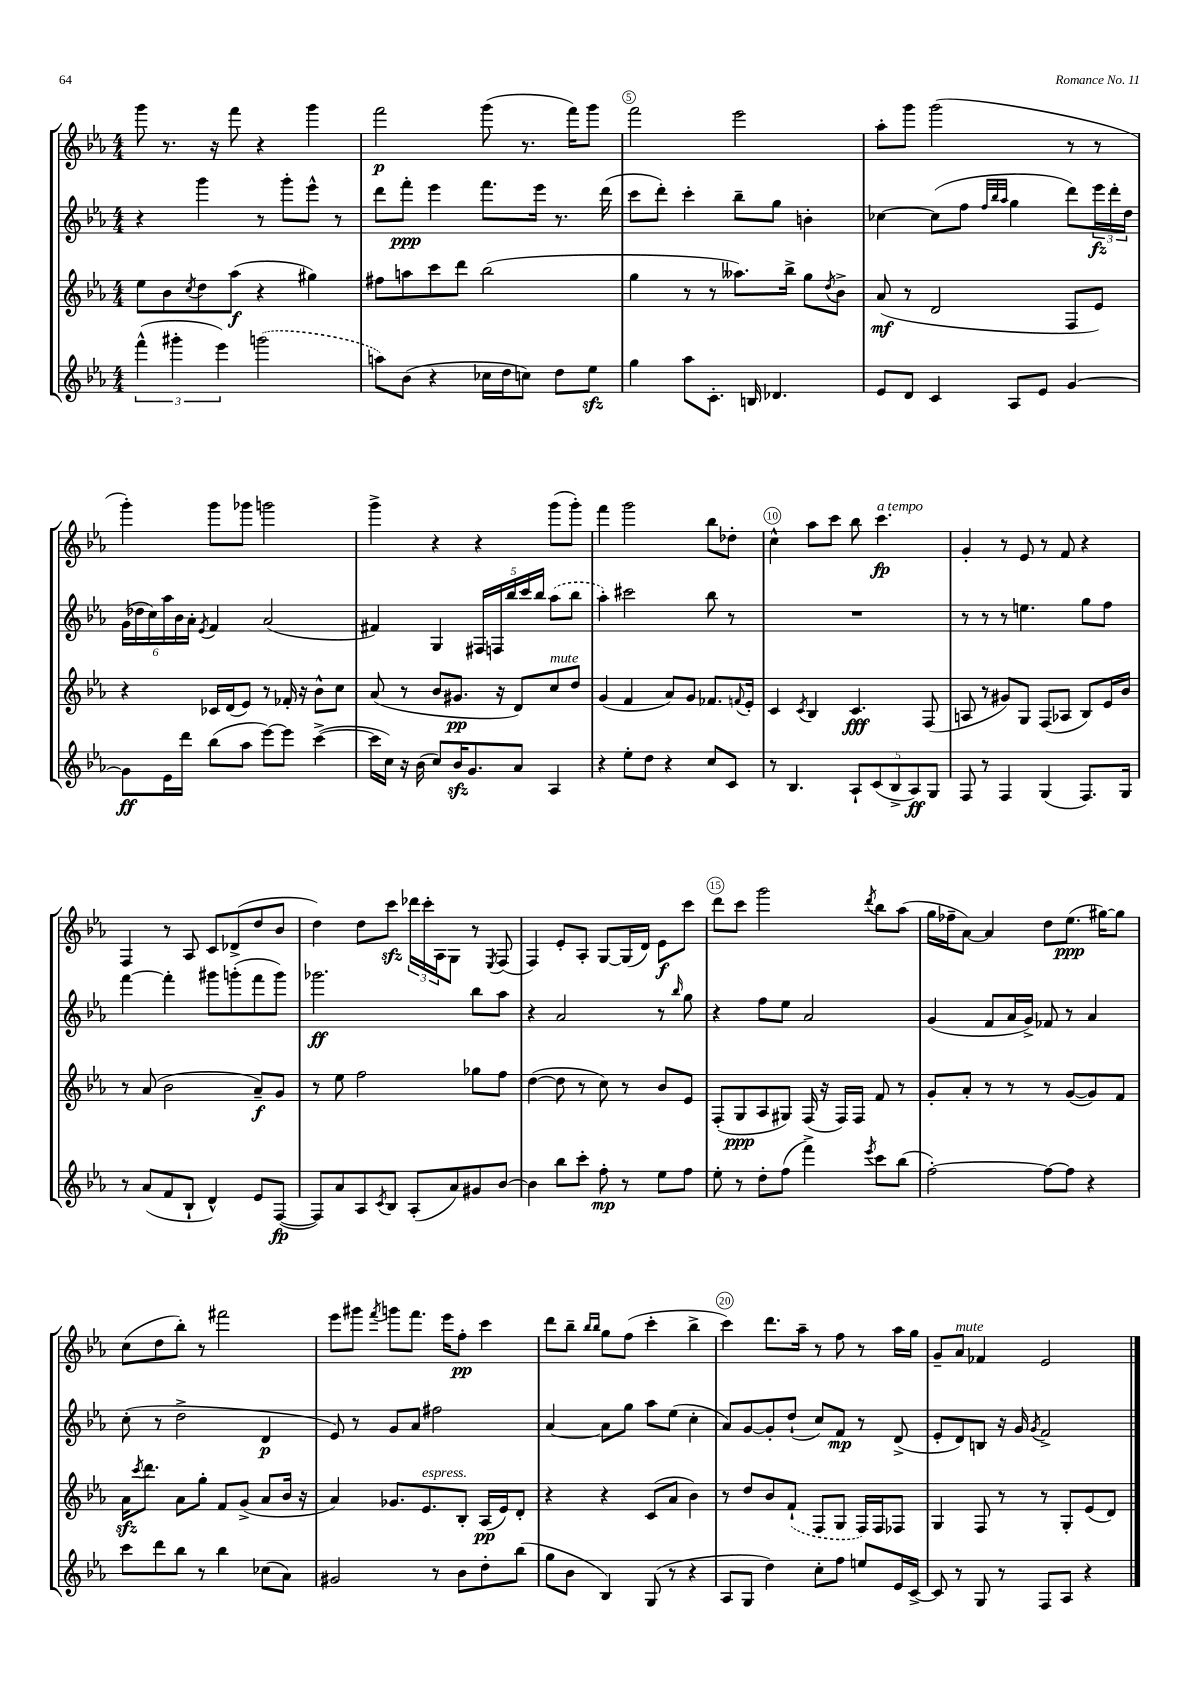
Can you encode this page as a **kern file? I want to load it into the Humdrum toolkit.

**kern	**kern	**kern	**kern
*staff4	*staff3	*staff2	*staff1
*clefG2	*clefG2	*clefG2	*clefG2
*k[b-e-a-]	*k[b-e-a-]	*k[b-e-a-]	*k[b-e-a-]
*M4/4	*M4/4	*M4/4	*M4/4
(6fff^^\	8ee-\L	4r	8ggg\
.	8b-\	.	8.r
6ggg#'\	.	.	.
.	8qcc/	.	.
.	8dd\	4ggg\	.
.	.	.	16r
6eee-\)	.	.	.
.	(8aa-\J	.	8fff\
(2ggg\	4r	8r	4r
.	.	8ggg'\L	.
.	4gg#\)	8eee-^^\J	4ggg\
.	.	8r	.
=	=	=	=
8aa\L)	8ff#\L	8ddd\L	2fff\
(8b-\J	8aa\	8fff'\J	.
4r	8ccc\	4eee-\	.
.	8ddd\J	.	.
16cc-\LL	(2bb-\	8.fff\L	(8ggg\
16dd\J	.	.	.
8cc\J)	.	.	8.r
.	.	16eee-\Jk	.
8dd\L	.	8.r	.
.	.	.	16fff\LK)
8ee-\J	.	.	8ggg\J
.	.	(16ddd\	.
=	=	=	=
4gg\	4gg\	8ccc\L	2fff\
.	.	8ddd'\J)	.
8aa-\L	8r	4ccc'\	.
8.c'\J	8r	.	.
.	8.aa--\L)	8bb-~\L	2eee-\
16B/	.	.	.
4.d-/	.	8gg\J	.
.	16bb-^\Jk	.	.
.	8gg\L	4b'\	.
.	8qdd/	.	.
.	8b-^\J	.	.
=	=	=	=
8e-/L	(8a-/	[4cc-\	8aa-'\L
8d/J	8r	.	8ggg\J
4c/	2d/	(8cc-\]L	(2ggg\
.	.	8ff\J	.
.	.	32qqff/LLL	.
.	.	32qqbb-/	.
.	.	32qqaa-/JJJ	.
8A-/L	.	4gg\	.
8e-/J	.	.	.
[4g/	8F/L	8ddd\L)	8r
.	8e-/J)	24eee-\L	8r
.	.	24ddd'\	.
.	.	24dd\JJ	.
=	=	=	=
8g\]L	4r	(24g\LL	4ggg'\)
.	.	24dd-\	.
.	.	24cc\)	.
16e-\L	.	24aa-\	.
.	.	24b-\	.
16ddd\JJ	.	.	.
.	.	24a-'\JJ	.
.	.	8qe-/	.
(8bb-\L	16c-/LL	4f/	8ggg\L
.	(16d/J	.	.
8aa-\J	8e-/J)	.	8ggg-\J
[8eee-\L)	8r	(2a-/	2ggg\
8eee-\]J	16f-'/	.	.
.	16r	.	.
([4ccc^\	8b-^^\L	.	.
.	8cc\J	.	.
=	=	=	=
16ccc\]LL	(8a-/	4f#/)	4ggg^\
16cc\JJ)	.	.	.
16r	8r	.	.
(16b-\	.	.	.
8cc/L)	8b-/L	4G/	4r
16b-/K	8.g#/J	.	.
8.g/	.	.	.
.	.	20F#/LL	4r
.	.	20F/	.
.	16r	.	.
.	.	20bb-/	.
8a-/J	8d/L)	.	.
.	.	20ccc/	.
.	.	20bb-/JJ	.
4A-/	8cc/	(8aa-\L	(8ggg\L
.	8dd/J	8bb-\J	8ggg'\J)
=	=	=	=
4r	(4g/	4aa-'\)	4fff\
8ee-'\L	4f/	2ccc#\	2ggg\
8dd\J	.	.	.
4r	8a-/L)	.	.
.	8g/J	.	.
8cc/L	8.f-/L	8bb-\	8bb-\L
8c/J	.	8r	8dd-'\J
.	8qqf/	.	.
.	16e-'/Jk	.	.
=	=	=	=
8r	4c/	1r	4cc^^\
4.B-/	.	.	.
.	8qc/	.	.
.	4B-/	.	8aa-\L
.	.	.	8ccc\J
10A-`/L	4.c/	.	8bb-\
(10c/	.	.	.
.	.	.	4.ccc\
10B-^/	.	.	.
10A-/)	.	.	.
.	(8F/	.	.
10G/J	.	.	.
=	=	=	=
8F/	8A/	8r	4g'/
8r	8r	8r	.
4F/	8g#/L)	8r	8r
.	8G/J	4.ee\	8e-/
(4G/	(8F/L	.	8r
.	8A-/J	.	8f/
8.F/L)	8B-/L)	8gg\L	4r
.	16e-/L	8ff\J	.
16G/Jk	16b-/JJ	.	.
=	=	=	=
8r	8r	[4fff\	4F/
(8a-/L	(8a-/	.	.
8f/	2b-\	4fff'\]	8r
8B-`/J	.	.	8A-/
4d^^/)	.	8ggg#\L	8c/L
.	.	(8ggg'\	(8d-^/
8e-/L	8a-~/L)	8fff\	8dd/
([8F/J	8g/J	8ggg\J)	8b-/J
=	=	=	=
8F/]L)	8r	2.ggg-\	4dd\)
8a-/	8ee-\	.	.
8A-/	2ff\	.	8dd\L
8qc/	.	.	.
8B-/J	.	.	8ccc\J
(8A-'/L	.	.	24ddd-\LL
.	.	.	24ccc'\
.	.	.	24A-\J
8a-/)	.	.	8G\J
8g#/	8gg-\L	8bb-\L	8r
.	.	.	8qE-/
[8b-/J	8ff\J	8aa-\J	(8F/
=	=	=	=
4b-\]	([4dd\	4r	4F/)
8bb-\L	8dd\]	2a-/	8e-'/L
8ccc'\J	8r	.	8A-'/J
8ff'\	8cc\)	.	[8G/L
8r	8r	.	(16G/]L
.	.	.	16d/JJ)
8ee-\L	8b-/L	8r	8e-\L
.	.	16qqbb-/	.
8ff\J	8e-/J	8gg\	8ccc\J
=	=	=	=
8ee-'\	(8F'/L	4r	8ddd\L
8r	8G/	.	8ccc\J
8dd'\L	8A-/	8ff\L	2ggg\
(8ff\J	8G#/J)	8ee-\J	.
4fff^\)	(16F/	2a-/	.
.	16r	.	.
.	16F/LL)	.	.
.	16F/JJ	.	.
8qeee-/	.	.	8qddd/
8ccc\L	8f/	.	8bb-\L
(8bb-\J	8r	.	(8aa-\J
=	=	=	=
[2ff'\)	8g'/L	(4g/	16gg\LL
.	.	.	16ff-~\J
.	8a-'/J	.	[8a-\J)
.	8r	8f/L	4a-/]
.	8r	16a-/L	.
.	.	16g^/JJ)	.
8ff\_L	8r	8f-/	8dd\L
8ff\]J	([8g/L	8r	(8.ee-\J
4r	8g/])	4a-/	.
.	.	.	[16gg#\LK)
.	8f/J	.	8gg#\]J
=	=	=	=
8ccc\L	16a-\LK	(8cc'\	(8cc\L
.	8qccc/	.	.
.	8.ddd\J	.	.
8ddd\	.	8r	8dd\
8bb-\J	8a-\L	2dd^\	8bb-'\J)
8r	8gg'\J	.	8r
4bb-\	8f/L	.	2fff#\
.	(8g^/J	.	.
(8cc-\L	8a-/L	4d/	.
8a-\J)	16b-/Jk	.	.
.	16r	.	.
=	=	=	=
2g#/	4a-/)	8e-/)	8eee-\L
.	.	8r	8ggg#\J
.	.	.	8qfff/
.	8.g-/L	8g/L	8ggg\L
.	.	8a-/J	8.fff\J
.	8.e-/	.	.
8r	.	2ff#\	.
.	.	.	16eee-\LK
8b-\L	8B-'/J	.	8ff'\J
8dd'\	(16A-/LL	.	4ccc\
.	16e-/J)	.	.
(8bb-\J	8d'/J	.	.
=	=	=	=
8gg\L	4r	[4a-/	8ddd\L
8b-\J	.	.	8bb-~\J
.	.	.	16qqbb-/LL
.	.	.	16qqbb-/JJ
4B-/)	4r	8a-\]L	8gg\L
.	.	8gg\J	(8ff\J
(8G/	(8c/L	8aa-\L	4ccc'\
8r	8a-/J	(8ee-\J	.
4r	4b-\)	4cc'\	4bb-^\
=	=	=	=
8A-/L	8r	8a-/L)	4ccc\)
8G/J	8dd/L	[8g/	.
4dd\)	8b-/	8g'/]	8.ddd\L
.	(8f`/J	(8dd`/J	.
.	.	.	16aa-~\Jk
8cc'\L	8F/L	8cc/L)	8r
8ff\J	8G/J	8f/J	8ff\
8ee/L	16F/LL)	8r	8r
.	16F/J	.	.
16e-/L	8F-/J	(8d^/	16aa-\LL
[16c^/JJ	.	.	16gg\JJ
=	=	=	=
8c/]	4G/	8e-'/L	8g~/L
8r	.	8d/)	8a-/J
8G/	8F/	8B/J	4f-/
8r	8r	16r	.
.	.	16g/	.
.	.	8qg/	.
8F/L	8r	2f^/	2e-/
8A-/J	8G'/L	.	.
4r	(8e-/	.	.
.	8d/J)	.	.
==	==	==	==
*-	*-	*-	*-
